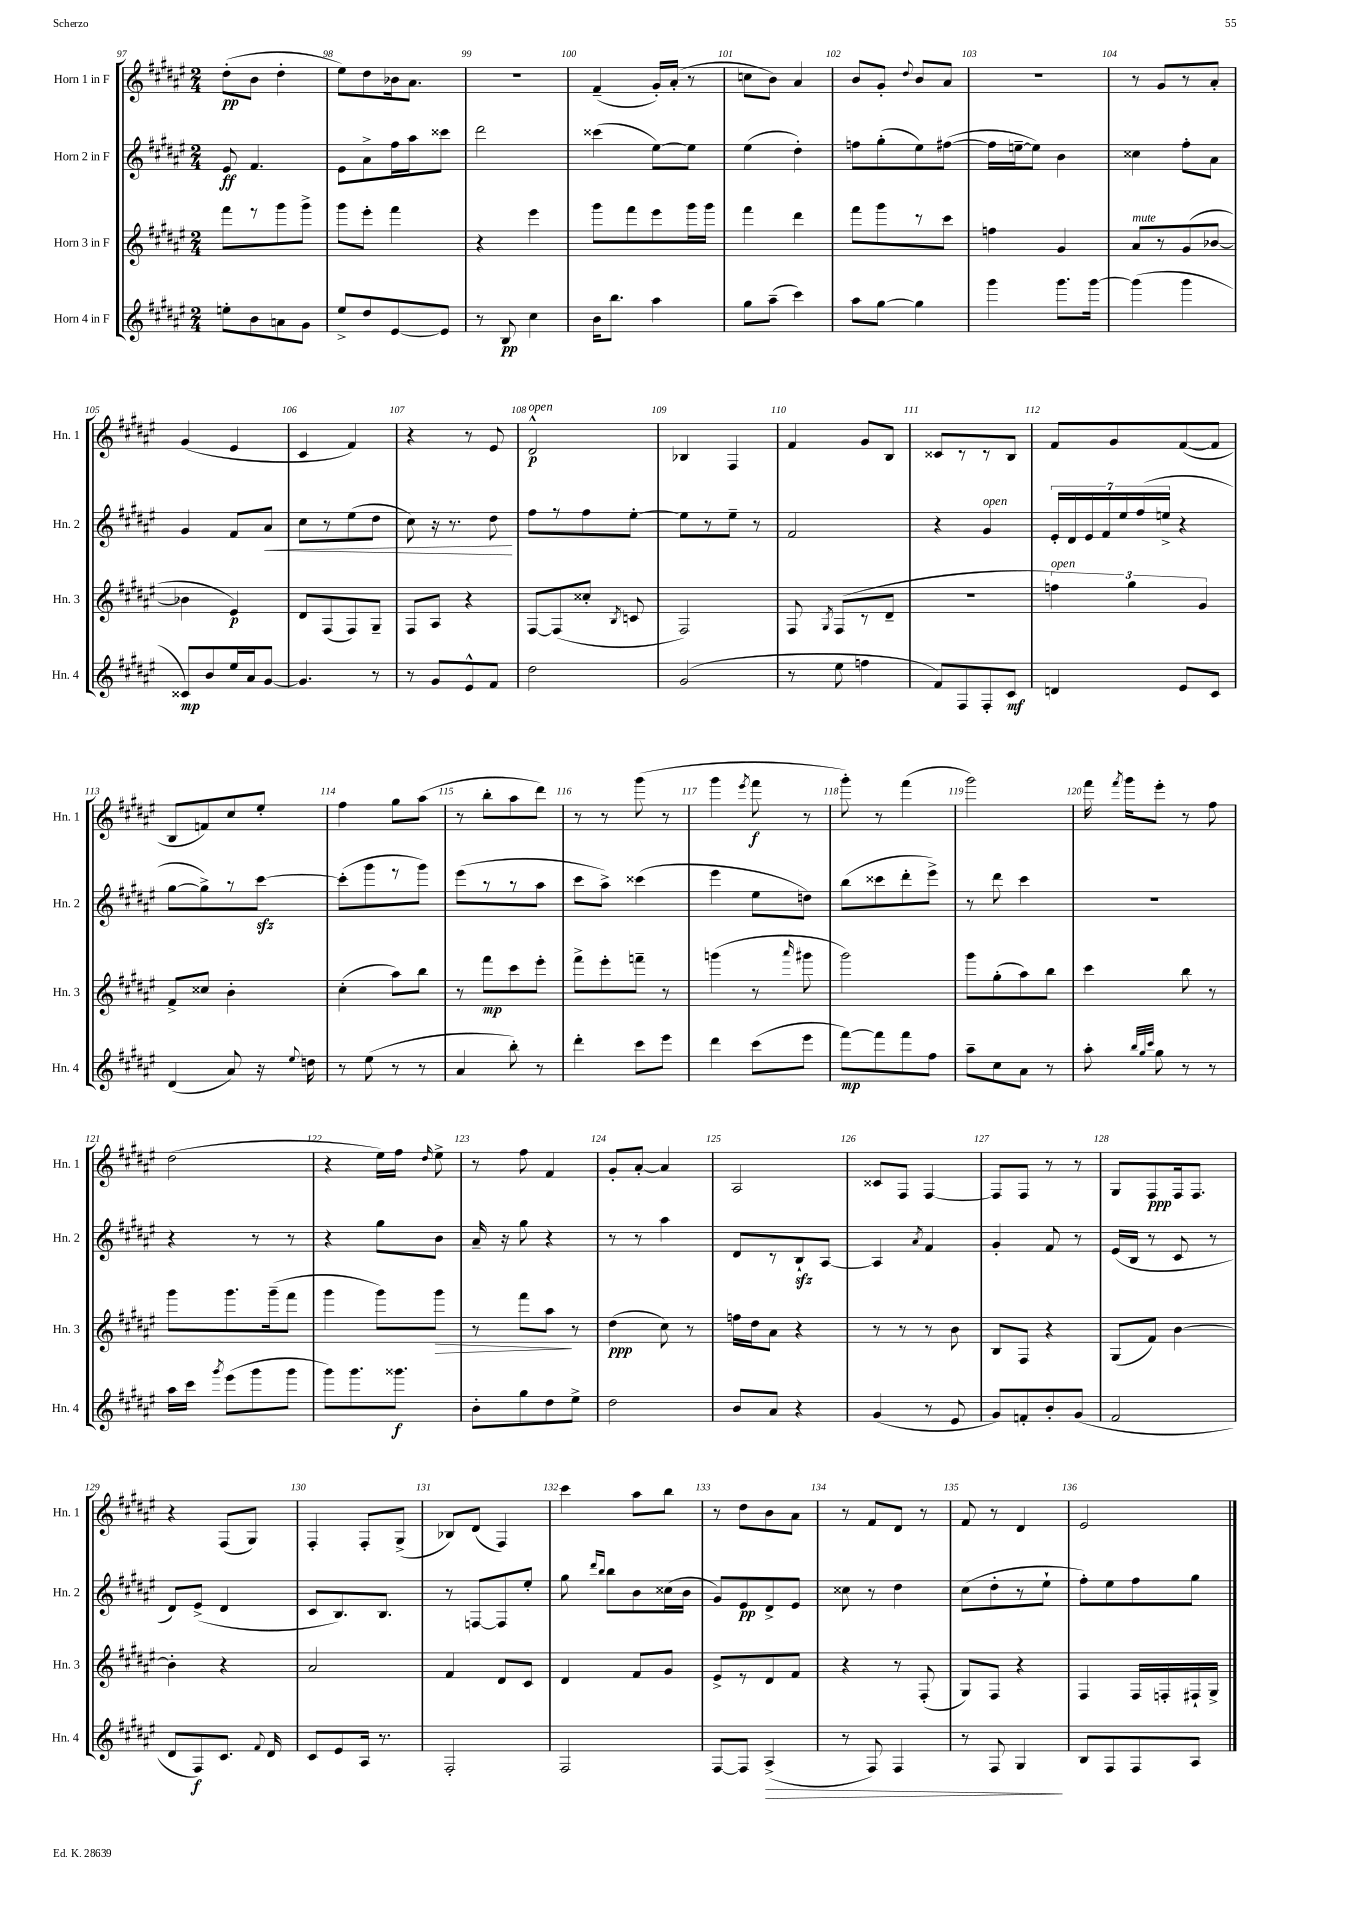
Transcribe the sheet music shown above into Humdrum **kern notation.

**kern	**kern	**kern	**kern
*staff4	*staff3	*staff2	*staff1
*clefG2	*clefG2	*clefG2	*clefG2
*k[f#c#g#d#a#e#]	*k[f#c#g#d#a#e#]	*k[f#c#g#d#a#e#]	*k[f#c#g#d#a#e#]
*M2/4	*M2/4	*M2/4	*M2/4
8ee'	8fff#	8e#	(8dd#'
8b	8r	4.f#	8b
8a	8ggg#	.	4dd#'
8g#	8ggg#^	.	.
=	=	=	=
8ee#^	8ggg#	8e#	8ee#)
8dd#	8eee#'	8a#^	8dd#
[8e#	4fff#	16ff#	16b-
.	.	16aa#	8.a#
8e#]	.	8ccc##	.
=	=	=	=
8r	4r	2ddd#	2r
8B	.	.	.
4cc#	4eee#	.	.
=	=	=	=
16b	8ggg#	(4ccc##	(4f#~
8.bb	.	.	.
.	8fff#	.	.
4aa#	8eee#	[8ee#)	16g#')
.	.	.	(16a#'
.	16ggg#	8ee#]	8r
.	16ggg#	.	.
=	=	=	=
8gg#	4fff#	(4ee#	8cc
(8aa#~	.	.	8b)
4ccc#)	4ddd#	4dd#')	4a#
=	=	=	=
8aa#	8fff#	8ff	8b
[8gg#	8ggg#	(8gg#'	8g#'
.	.	.	8qqdd#
4gg#]	8r	8ee#)	8b
.	8ccc#	([8ff#	8a#
=	=	=	=
4ggg#	4ff	16ff#]	2r
.	.	[16ee~	.
.	.	8ee])	.
8.ggg#	4g#	4b	.
[16ggg#	.	.	.
=	=	=	=
(4ggg#]	8a#	4cc##	8r
.	8r	.	8g#
4ggg#	(8g#	8ff#'	8r
.	[8b-	8a#	8a#'
=	=	=	=
8c##)	4b-]	4g#	(4g#
8b	.	.	.
16ee#	4e#)	8f#	4e#
16a#	.	.	.
[8g#	.	8a#	.
=	=	=	=
4.g#]	8d#	8cc#	4c#
.	(8F#	8r	.
.	8F#)	(8ee#	4f#)
8r	8G#~	8dd#	.
=	=	=	=
8r	8F#	8cc#)	4r
8g#	8A#	16r	.
.	.	8.r	.
8e#^^	4r	.	8r
8f#	.	8dd#	8e#
=	=	=	=
2dd#	[8F#	8ff#	2d#^^
.	(8F#]	8r	.
.	8cc##'	8ff#	.
.	8qB	.	.
.	8c	[8ee#'	.
=	=	=	=
(2g#	2F#)	8ee#]	4B-
.	.	8r	.
.	.	8ee#~	4F#
.	.	8r	.
=	=	=	=
8r	8F#	2f#	4f#
.	8qG#	.	.
8ee#	(8F#	.	.
4ff	8r	.	8g#
.	8d#~	.	8B
=	=	=	=
8f#)	2r	4r	8c##
8F#	.	.	8r
8F#'	.	4g#	8r
8c#	.	.	8B
=	=	=	=
4d	6ff)	28e#'	8f#
.	.	28d#	.
.	.	28e#	.
.	.	28f#	.
.	.	.	8g#
.	.	28ee#	.
.	6gg#	.	.
.	.	(28ff#	.
.	.	28ee^	.
8e#	.	4r	([8f#
.	6g#	.	.
8c#	.	.	8f#]
=	=	=	=
(4d#	8f#^	[8gg#	8B
.	8cc##	8gg#^])	8f)
8a#)	4b'	8r	8cc#
16r	.	[8ccc#	8ee#'
8qqee#	.	.	.
16dd	.	.	.
=	=	=	=
8r	(4cc#'	(8ccc#']	4ff#
(8ee#	.	8ggg#	.
8r	8aa#)	8r	8gg#
8r	8bb	8ggg#)	(8aa#
=	=	=	=
4a#	8r	(8eee#	8r
.	8fff#	8r	8bb'
8bb')	8ccc#	8r	8aa#
8r	8eee#'	8aa#	8ddd#)
=	=	=	=
4ddd#'	8fff#^	8ccc#	8r
.	8eee#'	8aa#^)	8r
8ccc#	8fff~	(4ccc##	(8ggg#
8eee#	8r	.	8r
=	=	=	=
4ddd#	(4ggg	4eee#	4ggg#
.	.	.	8qeee#
(8ccc#	8r	8ee#	8fff#
.	16qqaaa#	.	.
8eee#	8ggg#	8dd)	8r
=	=	=	=
[8fff#)	2ggg#)	(8bb	8ggg#')
8fff#]	.	8ccc##	8r
8fff#	.	8ddd#'	(4fff#
8ff#	.	8eee#^)	.
=	=	=	=
8aa#~	8ggg#	8r	2ggg#)
8cc#	(8gg#'	8ddd#	.
8a#	8aa#)	4ccc#	.
8r	8bb	.	.
=	=	=	=
8aa#'	4ccc#	2r	16fff#
.	.	.	8qfff#
.	.	.	16ggg#
32qqbb	.	.	.
32qqgg#	.	.	.
32qqccc#	.	.	.
8gg#	.	.	8eee#'
8r	8bb	.	8r
8r	8r	.	8ff#
=	=	=	=
16aa#	8ggg#	4r	(2dd#
16ccc#	.	.	.
8qggg#	.	.	.
(8eee#	8.ggg#	.	.
8ggg#	.	8r	.
.	(16ggg#~	.	.
8ggg#	8fff#	8r	.
=	=	=	=
8ggg#)	4ggg#	4r	4r
8.ggg#	.	.	.
.	8ggg#)	8gg#	16ee#)
8.ggg##	.	.	16ff#
.	.	.	16qqdd#
.	8ggg#	8b	8ee#^
=	=	=	=
8b'	8r	16a#~	8r
.	.	16r	.
8gg#	8fff#	8gg#	8ff#
8dd#	8aa#	4r	4f#
8ee#^	8r	.	.
=	=	=	=
2dd#	(4dd#	8r	8g#'
.	.	8r	[8a#'
.	8cc#)	4aa#	4a#]
.	8r	.	.
=	=	=	=
8b	16ff	8d#	2A#
.	16dd#	.	.
8a#	8a#	8r	.
4r	4r	8B`	.
.	.	[8A#	.
=	=	=	=
(4g#	8r	4A#]	8c##
.	8r	.	8F#
.	.	8qa#	.
8r	8r	4f#	[4F#
8e#	8b	.	.
=	=	=	=
8g#)	8B	4g#'	8F#]
8f'	8F#	.	8F#
8b'	4r	8f#	8r
(8g#	.	8r	8r
=	=	=	=
2f#	(8G#	(16e#	8G#
.	.	16B	.
.	8f#)	8r	8F#
.	[4b	8c#	16F#
.	.	.	8.F#
.	.	8r	.
=	=	=	=
8d#	4b']	8d#)	4r
8F#)	.	(8e#^	.
8.c#	4r	4d#	(8F#
.	.	.	8G#)
8qqf#	.	.	.
16d#	.	.	.
=	=	=	=
8c#	2a#	8c#	4F#'
8e#	.	8.B)	.
16A#	.	.	8F#'
8.r	.	8.B	.
.	.	.	(8G#^
=	=	=	=
2F#'	4f#	8r	8B-)
.	.	[8F	(8d#
.	8d#	8F]	4F#)
.	8c#	8ee#'	.
=	=	=	=
2F#	4d#	8gg#	4ccc#
.	.	16qqddd#	.
.	.	16qqbb	.
.	.	8bb	.
.	8f#	8b	8aa#
.	8g#	(16cc##	8bb
.	.	16b	.
=	=	=	=
[8F#	8e#^	8g#)	8r
8F#]	8r	8e#	8dd#
(4A#^	8d#	8d#^	8b
.	8f#	8e#	8a#
=	=	=	=
8r	4r	8cc##	8r
8F#)	.	8r	8f#
4F#	8r	4dd#	8d#
.	(8F#'	.	8r
=	=	=	=
8r	8G#)	(8cc#	8f#
8F#	8F#	8dd#'	8r
4G#	4r	8r	4d#
.	.	8ee#`	.
=	=	=	=
8B	4F#	8ff#')	2e#
8F#	.	8ee#	.
8F#	16F#	8ff#	.
.	16F'	.	.
8A#	16F#`	8gg#	.
.	16G#^	.	.
==	==	==	==
*-	*-	*-	*-
